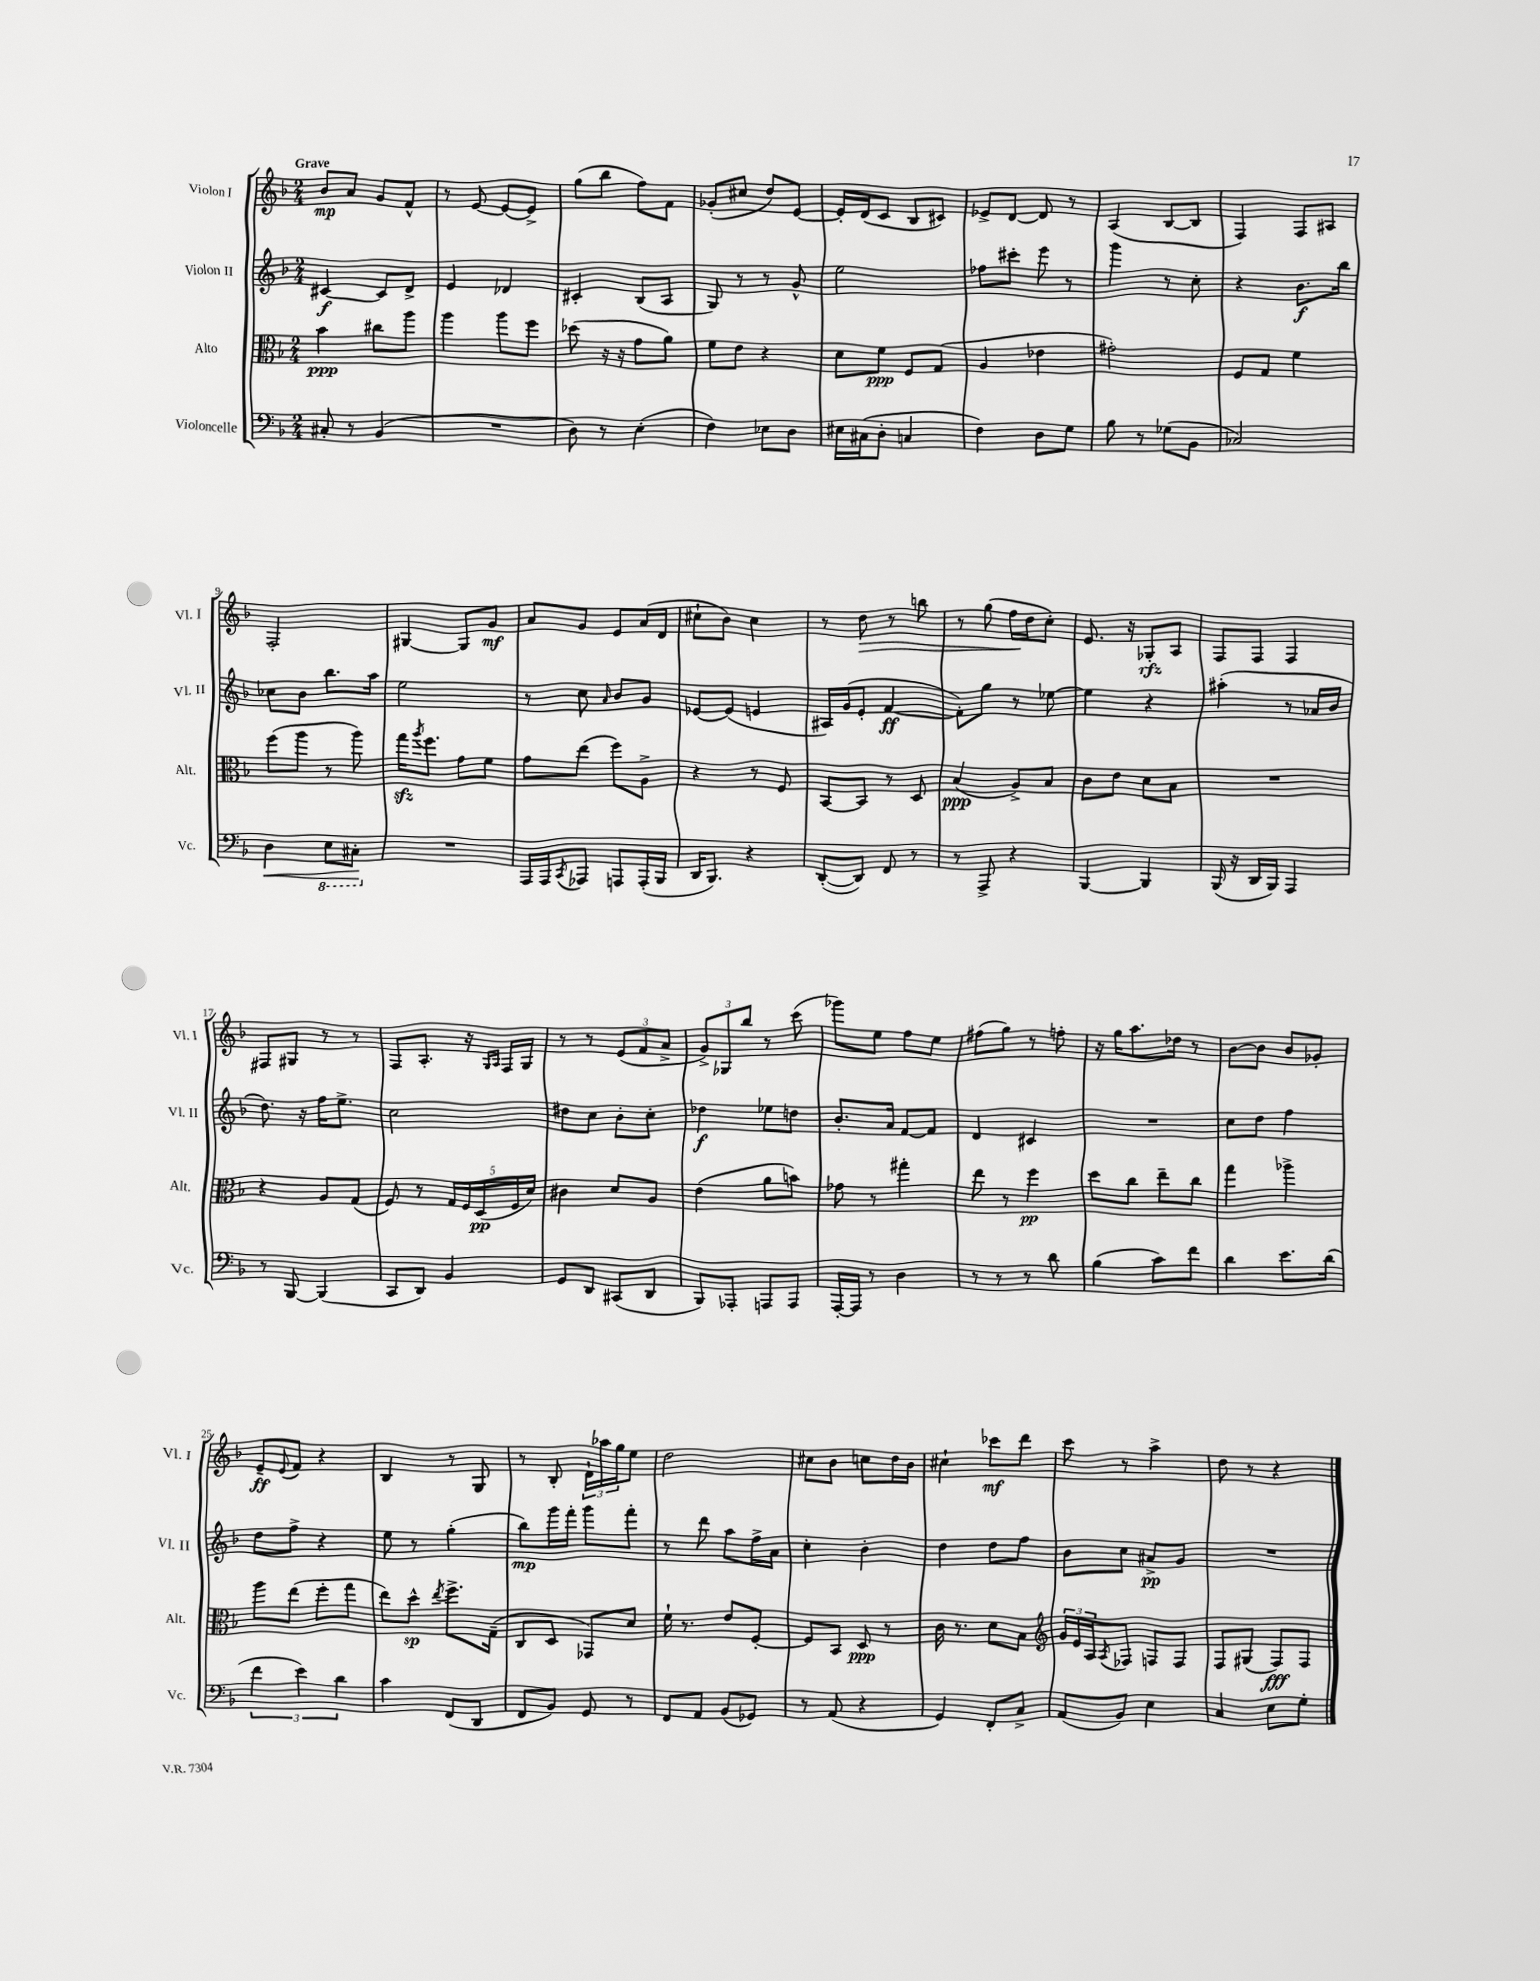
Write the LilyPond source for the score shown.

<<
\new StaffGroup <<
\new Staff = "s0" \with { instrumentName = "Violon I" shortInstrumentName = "Vl. I" } {
    \clef treble \key f \major \numericTimeSignature \time 2/4 \tempo "Grave"
    bes'8\mp a'8 g'8 f'8-^ |
    r8 e'8~ e'8~ e'8-> |
    g''8( bes''8 f''8) f'8 |
    ges'8-.( cis''8 d''8) e'8~ |
    e'16-. d'16( c'8 bes8 cis'8) |
    ees'8-> d'8~ d'8 r8 |
    a4( bes8~ bes8 |
    f4) f8 ais8 |
    f2-. |
    gis4~ gis8 g'8\mf |
    a'8 g'8 e'8 a'16( d'16 |
    cis''8-! bes'8) cis''4 |
    r8 d''8\> r8 b''8 |
    r8 g''8( f''16\! d''16 c''8-.) |
    e'8. r16 ges8-.\rfz a8 |
    f8 f8 f4 |
    fis8 gis8 r8 r8 |
    f8 a8.-. r16 \grace { g16 a16 } f16 g16 |
    r8 r8 \tuplet 3/2 { e'8( f'8 a'8-> } |
    \tuplet 3/2 { g'8->) ges8 bes''8 } r8 c'''8( |
    ges'''8) e''8 f''8 e''8 |
    fis''8( g''8) r8 f''8-. |
    r16 g''16 a''8. des''16 r8 |
    bes'8~ bes'8 bes'8 ges'8-. |
    e'8--\ff \appoggiatura { e'8 } f'8 r4 |
    bes4 r8 g8 |
    r8 bes8-. \tuplet 3/2 { d'16-! aes''16 g''16 } e''8 |
    d''2 |
    cis''8 bes'8 c''8 d''16 bes'16 |
    cis''4-! ces'''8\mf d'''8 |
    c'''8 r8 a''4-> |
    d''8 r8 r4 \bar "|." |
}
\new Staff = "s1" \with { instrumentName = "Violon II" shortInstrumentName = "Vl. II" } {
    \clef treble \key f \major \numericTimeSignature \time 2/4
    cis'4~\f cis'8 d'8-> |
    e'4 des'4 |
    cis'4-. bes8( a8 |
    g8) r8 r8 g'8-^ |
    e''2 |
    fes''8 cis'''8-. e'''8 r8 |
    g'''4 r8 c''8-. |
    r4 bes'8.\f bes''16 |
    ces''8 bes'8 bes''8. a''16 |
    e''2 |
    r8 c''8 \grace { a'16 } bes'8 g'8 |
    ees'8~ ees'8( e'4 |
    ais16) g'16( e'8-. f'4~\ff |
    f'8-.) g''8 r8 ees''8~ |
    ees''4 r4 |
    ais''4-.( r8 aes'16 bes'16 |
    d''8.) r16 f''16 e''8.-> |
    c''2 |
    dis''8 c''8 bes'8-. c''8-. |
    des''4\f ees''8 d''8 |
    bes'8.-. a'16 f'8~ f'8 |
    d'4 cis'4 |
    R2 |
    c''8 d''8 f''4 |
    d''8 f''8-> r4 |
    e''8 r8 g''4-.( |
    bes''8\mp) g'''16 f'''16-. g'''8 f'''8-. |
    r8 d'''8 a''8 f''16-> a'16 |
    c''4-. bes'4-. |
    d''4 d''8 f''8 |
    bes'8 c''8 ais'8->\pp g'8 |
    R2 \bar "|." |
}
\new Staff = "s2" \with { instrumentName = "Alto" shortInstrumentName = "Alt." } {
    \clef alto \key f \major \numericTimeSignature \time 2/4
    bes'4\ppp cis''8 a''8 |
    a''4 a''8 f''8 |
    des''8( r16 r16 g'8 a'8) |
    f'8 e'8 r4 |
    d'8 f'8\ppp f8 g8( |
    a4 ees'4 |
    gis'2-.) |
    f8 g8 f'4 |
    f''8( a''8 r8 a''8) |
    g''16\sfz \acciaccatura { a''8 } f''8. g'8 f'8 |
    g'8 e''8( f''8) a8-> |
    r4 r8 f8 |
    bes,8~ bes,8 r8 d8 |
    bes4\ppp( a8->) bes8 |
    c'8 e'8 d'8 bes8 |
    R2 |
    r4 a8 g8( |
    f8) r8 \tuplet 5/4 { g16 f16 d16\pp( f16 d'16) } |
    cis'4 d'8 a8 |
    e'4( a'8 b'8) |
    ges'8 r8 gis''4-. |
    e''8 r8 f''4\pp |
    d''8 c''8 e''8-- c''8 |
    g''4 aes''4-> |
    a''8 e''8( f''8-. g''8 |
    e''8) d''8-^\sp \acciaccatura { e''8 } f''8.-> g16--( |
    c8 d8 ges,8) d'8 |
    f'16-! r8. e'8 f8~-. |
    f8 bes,8 d8\ppp r8 |
    c'16 r8. d'8 bes8 |
    \clef treble \tuplet 3/2 { g'16 e'16 a16 } \acciaccatura { a8 } fes8 f8 f8 |
    f8 gis8( f8\fff) f8 \bar "|." |
}
\new Staff = "s3" \with { instrumentName = "Violoncelle" shortInstrumentName = "Vc." } {
    \clef bass \key f \major \numericTimeSignature \time 2/4
    cis8-. r8 bes,4( |
    R2 |
    d8) r8 e4-.( |
    f4) ees8 d8 |
    eis16 cis16( d8-. c4 |
    f4) d8 g8 |
    bes8 r8 ges8( bes,8 |
    ces2) |
    d4\< \ottava #-1 e,8 cis,8-.\! \ottava #0 |
    R2 |
    a,,16 a,,16 \acciaccatura { c,8 } aes,,8 a,,8 a,,16-.( bes,,16 |
    d,16 bes,,8.) r4 |
    d,8~-.( d,8) f,8 r8 |
    r8 a,,8-> r4 |
    bes,,4~ bes,,4 |
    bes,,16( r16 d,16 bes,,16) a,,4 |
    r8 bes,,8~ bes,,4( |
    c,8 d,8) bes,4 |
    g,8 d,8 cis,8( d,8 |
    bes,,8) aes,,8-. a,,8 a,,8 |
    a,,16~-. a,,16 r8 d4 |
    r8 r8 r8 d'8 |
    bes4( c'8) f'8 |
    d'4 e'8. d'16( |
    \tuplet 3/2 { f'4 e'4) d'4 } |
    c'4 f,8( d,8 |
    f,8 bes,8) g,8 r8 |
    f,8 a,8 bes,8( ges,8) |
    r8 a,8( r4 |
    g,4) f,8-. c8-> |
    a,8( bes,8) e4 |
    c4 e8 g8-. \bar "|." |
}
>>
>>
